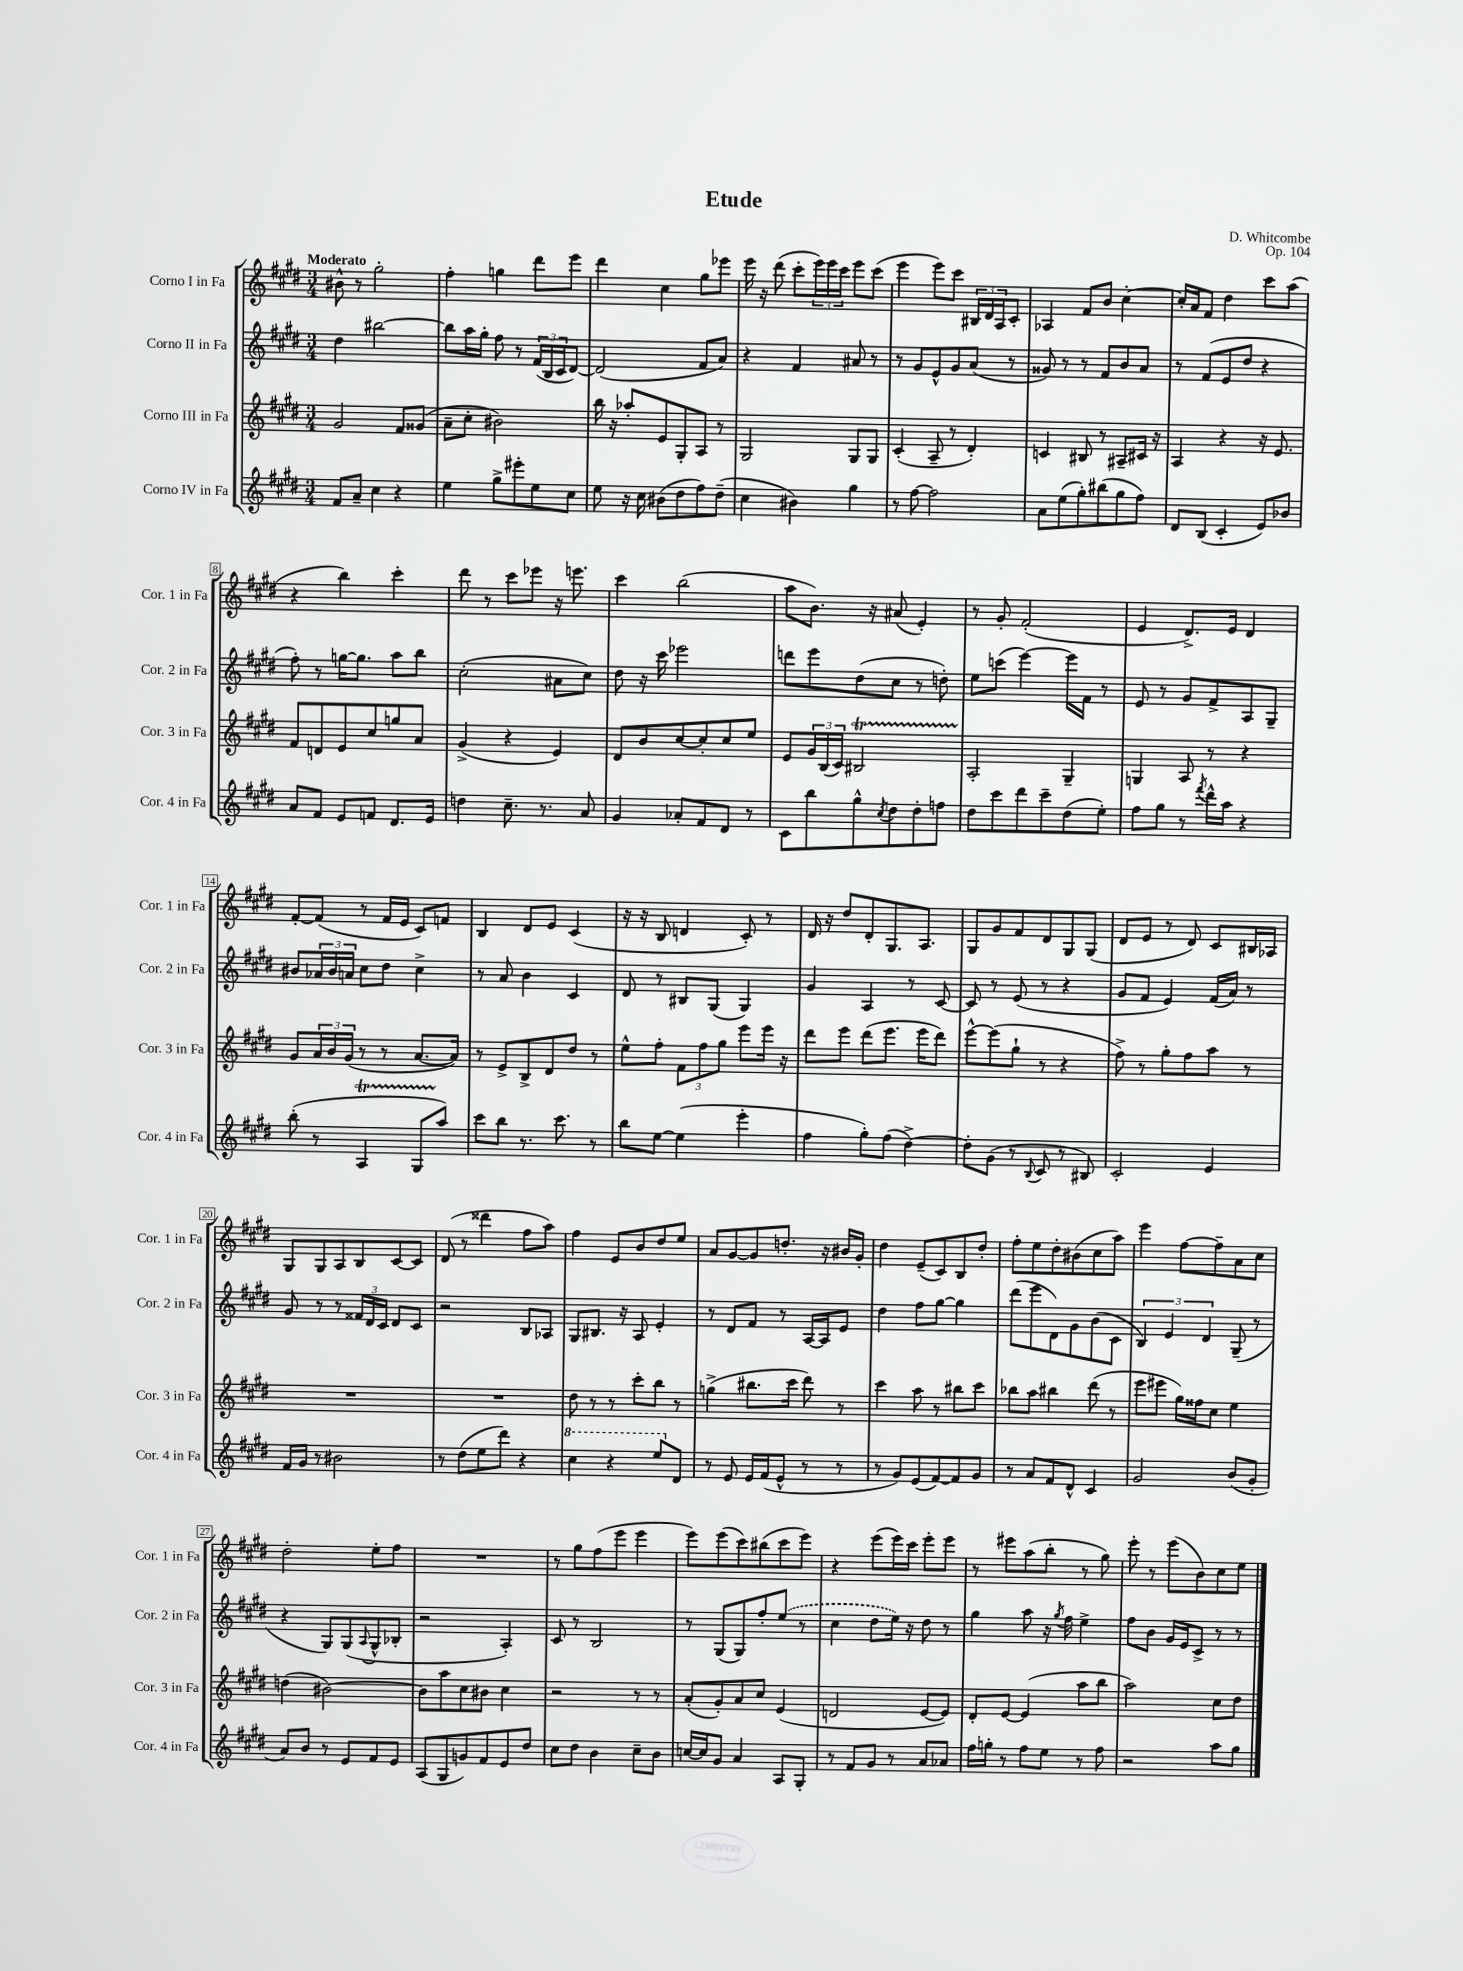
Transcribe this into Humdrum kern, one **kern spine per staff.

**kern	**kern	**kern	**kern
*staff4	*staff3	*staff2	*staff1
*clefG2	*clefG2	*clefG2	*clefG2
*k[f#c#g#d#]	*k[f#c#g#d#]	*k[f#c#g#d#]	*k[f#c#g#d#]
*M3/4	*M3/4	*M3/4	*M3/4
8f#	2g#	4dd#	8b#^^
8a~	.	.	8r
4cc#	.	[2bb#	2gg#'
4r	8f#	.	.
.	(8g##	.	.
=	=	=	=
4ee	8a~	8bb#]	4ff#'
.	8cc#'	16aa	.
.	.	16gg#'	.
8gg#^	2b#)	8ff#	4gg
8eee#'	.	8r	.
8ee	.	(24f#	8ddd#
.	.	24B	.
.	.	24c#	.
8cc#	.	[8d#)	8eee
=	=	=	=
8ee	16bb	(2d#]	4ddd#
.	16r	.	.
16r	8aa-'	.	.
16cc#	.	.	.
(8b#	8e	.	4cc#
8dd#	8G#'	.	.
8ff#)	8A	8f#	8gg#
(8dd#~	8r	8a)	8eee-
=	=	=	=
4cc#	2G#	4r	16eee
.	.	.	16r
.	.	.	(8ddd#
4b#)	.	4f#	8ccc#'
.	.	.	24eee)
.	.	.	24eee
.	.	.	24ccc#
4gg#	8G#	8a#	8eee
.	8G#	8r	(8ccc#
=	=	=	=
8r	(4c#'	8r	4eee
[8ff#	.	8g#	.
2ff#]	8A~	8e^^	8eee)
.	8r	8g#	8ccc#
.	4d#')	(8a	24B#
.	.	.	24d#
.	.	.	24A
.	.	8r	8c#'
=	=	=	=
8a	4c	8g##)	4A-
(8ee	.	8r	.
8gg#')	8B#	8r	8f#
(8bb#	8r	8f#	8b
8gg#	8A#~	8b	[4cc#'
8ff#)	16c#	8a	.
.	16r	.	.
=	=	=	=
8d#	4A	8r	16cc#']
.	.	.	16a
(8B	.	(8f#	8f#
4c#'	4r	8e	4dd#
.	.	8dd#	.
8e)	16r	4r	8ccc#
.	8.e	.	.
8b-	.	.	(8aa
=	=	=	=
8a	8f#	8ff#')	4r
8f#	8d	8r	.
8e	8e	[16gg	4bb)
.	.	8.gg]	.
8f	8cc#	.	.
8.d#	8gg	8aa	4ccc#'
.	8a	8bb	.
16e	.	.	.
=	=	=	=
4dd	(4g#^	(2cc#'	8ddd#
.	.	.	8r
8.cc#~	4r	.	8ccc#
.	.	.	8eee-
8.r	.	.	.
.	4e)	8a#	16r
.	.	.	8.eee
8a	.	8cc#)	.
=	=	=	=
4g#	8d#	8dd#	4ccc#
.	8b	16r	.
.	.	16ccc#	.
8a-'	[8cc#	2eee-	(2bb
8f#	8cc#']	.	.
8d#	8cc#	.	.
8r	8ee	.	.
=	=	=	=
8c#	8e	8ddd	8aa
8bb	24g#	8eee	8.b)
.	(24B	.	.
.	24c#)	.	.
8gg#^^	2B#	(8dd#	.
.	.	.	16r
8qcc#	.	.	.
8dd#	.	8cc#	(8a#
8dd#'	.	8r	4e')
8ff	.	8dd')	.
=	=	=	=
8dd#	2A'	8ee	8r
8ccc#	.	(8ccc	8g#'
8ddd#	.	[4eee)	(2f#'
8ccc#~	.	.	.
(8dd#	4G#~	16eee]	.
.	.	16f#	.
8ee')	.	8r	.
=	=	=	=
8ff#	4G	8e	4e
8gg#	.	8r	.
8r	8A	8g#	8.d#^)
8qfff#	.	.	.
16ddd#^^	8r	8f#^	.
16aa	.	.	16e
4r	4r	8A	4d#
.	.	8G#~	.
=	=	=	=
(8bb'	8g#	8b#	[8f#'
8r	24a	24a-	(8f#]
.	24b	24b#	.
.	(24g#	24a	.
4A	8r	8cc#	8r
.	8r	8dd#	16f#
.	.	.	16e
8G#	[8.a	4cc#^	8c#)
8aa)	.	.	8f
.	16a])	.	.
=	=	=	=
8ccc#	8r	8r	4B
8bb	8e^	8a	.
8.r	8B^	4b	8d#
.	8d#	.	8e
8.ccc#	.	.	.
.	8dd#	4c#	(4c#
8r	8r	.	.
=	=	=	=
8bb	8ee^^	8d#	16r
.	.	.	16r
[8ee	8ff#'	8r	8B
(4ee]	12f#	8B#	4d
.	12ff#	.	.
.	.	(8G#	.
.	12gg#	.	.
4eee'	8eee	4G#)	8c#')
.	16eee	.	8r
.	16r	.	.
=	=	=	=
4ff#	8ddd#	4g#	16d#
.	.	.	16r
.	8eee	.	8dd#
8gg#')	(8ddd#	4A	8d#'
(8ff#	8.eee	.	8.G#
[4dd#^)	.	8r	.
.	16eee	.	8.A
.	8ddd#)	[8c#	.
=	=	=	=
8dd#']	[8eee^^	8c#]	8G#
(8g#	(8eee]	8r	8g#
8r	8gg#`	(8e	8f#
8qqB	.	.	.
8c#	8r	8r	8d#
8r	4r	4r	8G#
8B#)	.	.	(8G#
=	=	=	=
2c#'	8ff#^)	8g#	8d#
.	8r	8f#	8e
.	8gg#'	4e)	8r
.	8ff#	.	8d#)
4e	8aa	(16f#	8c#
.	.	16a)	.
.	8r	8r	16B#
.	.	.	16A-
=	=	=	=
16f#	2.r	8g#	8G#
16g#	.	.	.
8r	.	8r	8G#
2b#	.	8r	8A
.	.	24f##	8B
.	.	24d#	.
.	.	24c#	.
.	.	8d#	[8c#
.	.	8c#	8c#]
=	=	=	=
8r	2.r	2r	(8d#
(8dd#	.	.	8r
8ee	.	.	4ddd##
8ddd#)	.	.	.
4r	.	8B	8ff#
.	.	8A-	8aa)
=	=	=	=
4ccc#	8dd#	8G#	4ff#
.	8r	8.B#	.
4r	8r	.	8e
.	.	16r	.
.	8ccc#'	8A	8b
8eee	8bb	4e'	8dd#
8d#	8r	.	8ee
=	=	=	=
8r	(4gg^	8r	8a
8e	.	8d#	[8g#
16e	8.bb#	8f#	8g#]
(16f#	.	.	.
8e^^	.	8r	8.dd'
.	16ccc#	.	.
8r	8ddd#)	[16A	.
.	.	16A]	16r
8r	8r	8e	16b#
.	.	.	16g#'
=	=	=	=
8r	4ccc#	4dd#	4dd#
8g#)	.	.	.
(8e	8aa	8ff#	(8e~
[8f#)	8r	[8gg#	8c#)
8f#]	8bb#	4gg#]	8B
8g#	8ccc#	.	8dd#'
=	=	=	=
8r	8bb-	(8ddd#	8ff#'
8a	8aa	8eee	8ee
8f#	4bb#	8d#)	8dd#'
8d#^^	.	8g#	(8b#
4c#	(8ddd#	(8b	8cc#
.	8r	8c#	8aa)
=	=	=	=
2g#	8eee	6B)	4eee
.	8eee#	.	.
.	.	6e	.
.	16gg#)	.	[8ff#
.	16ff##	.	.
.	.	6d#	.
.	8cc#	.	8ff#~]
(8b	4ee	(8G#~	8a
8g#'	.	8r	8cc#
=	=	=	=
8a)	(4dd	4r	2dd#'
8b	.	.	.
8r	[2b#)	8G#)	.
8e	.	(8G#	.
.	.	8qqA	.
8f#	.	8G#^^	8ee'
8e	.	8B-'	8ff#
=	=	=	=
(8A	8b#]	2r	2.r
8G#	8aa	.	.
8g)	8cc#	.	.
8f#	8b#	.	.
8e	4cc#	4A')	.
8dd#	.	.	.
=	=	=	=
8cc#	2r	8c#	8r
8dd#	.	8r	8gg#
4b	.	2B	(8ff#
.	.	.	8eee
8cc#~	8r	.	4eee
8b	8r	.	.
=	=	=	=
[16cc	(8a'	8r	8eee)
16cc]	.	.	.
8g#	8g#')	(8G#	(8eee
4a	8a	8G#)	8ccc#)
.	8cc#	8ff#'	(8bb#
8A	(4e	(8ee	8ccc#
8G#'	.	8r	8eee)
=	=	=	=
8r	2d	4cc#	4r
8f#	.	.	.
8g#	.	8dd#	(8eee
8r	.	16ee)	16eee)
.	.	16r	16ccc#
8a	[8e	8dd#	8eee'
8a-	8e])	8r	8eee
=	=	=	=
16ff#	8d#'	4gg#	8r
16gg'	.	.	.
8r	[8e	.	8eee#
8ff#	(4e]	8aa	(8aa
8ee	.	16r	8bb'
.	.	8qgg#	.
.	.	16ff#	.
8r	8aa	4ee^	8r
8ff#	8bb	.	8gg#)
=	=	=	=
2r	2aa)	8ff#	8eee'
.	.	8b	8r
.	.	16g#	(8eee
.	.	16e	.
.	.	8c#^	8b)
8aa	8cc#	8r	8cc#
8gg#	8dd#	8r	8ee
==	==	==	==
*-	*-	*-	*-
